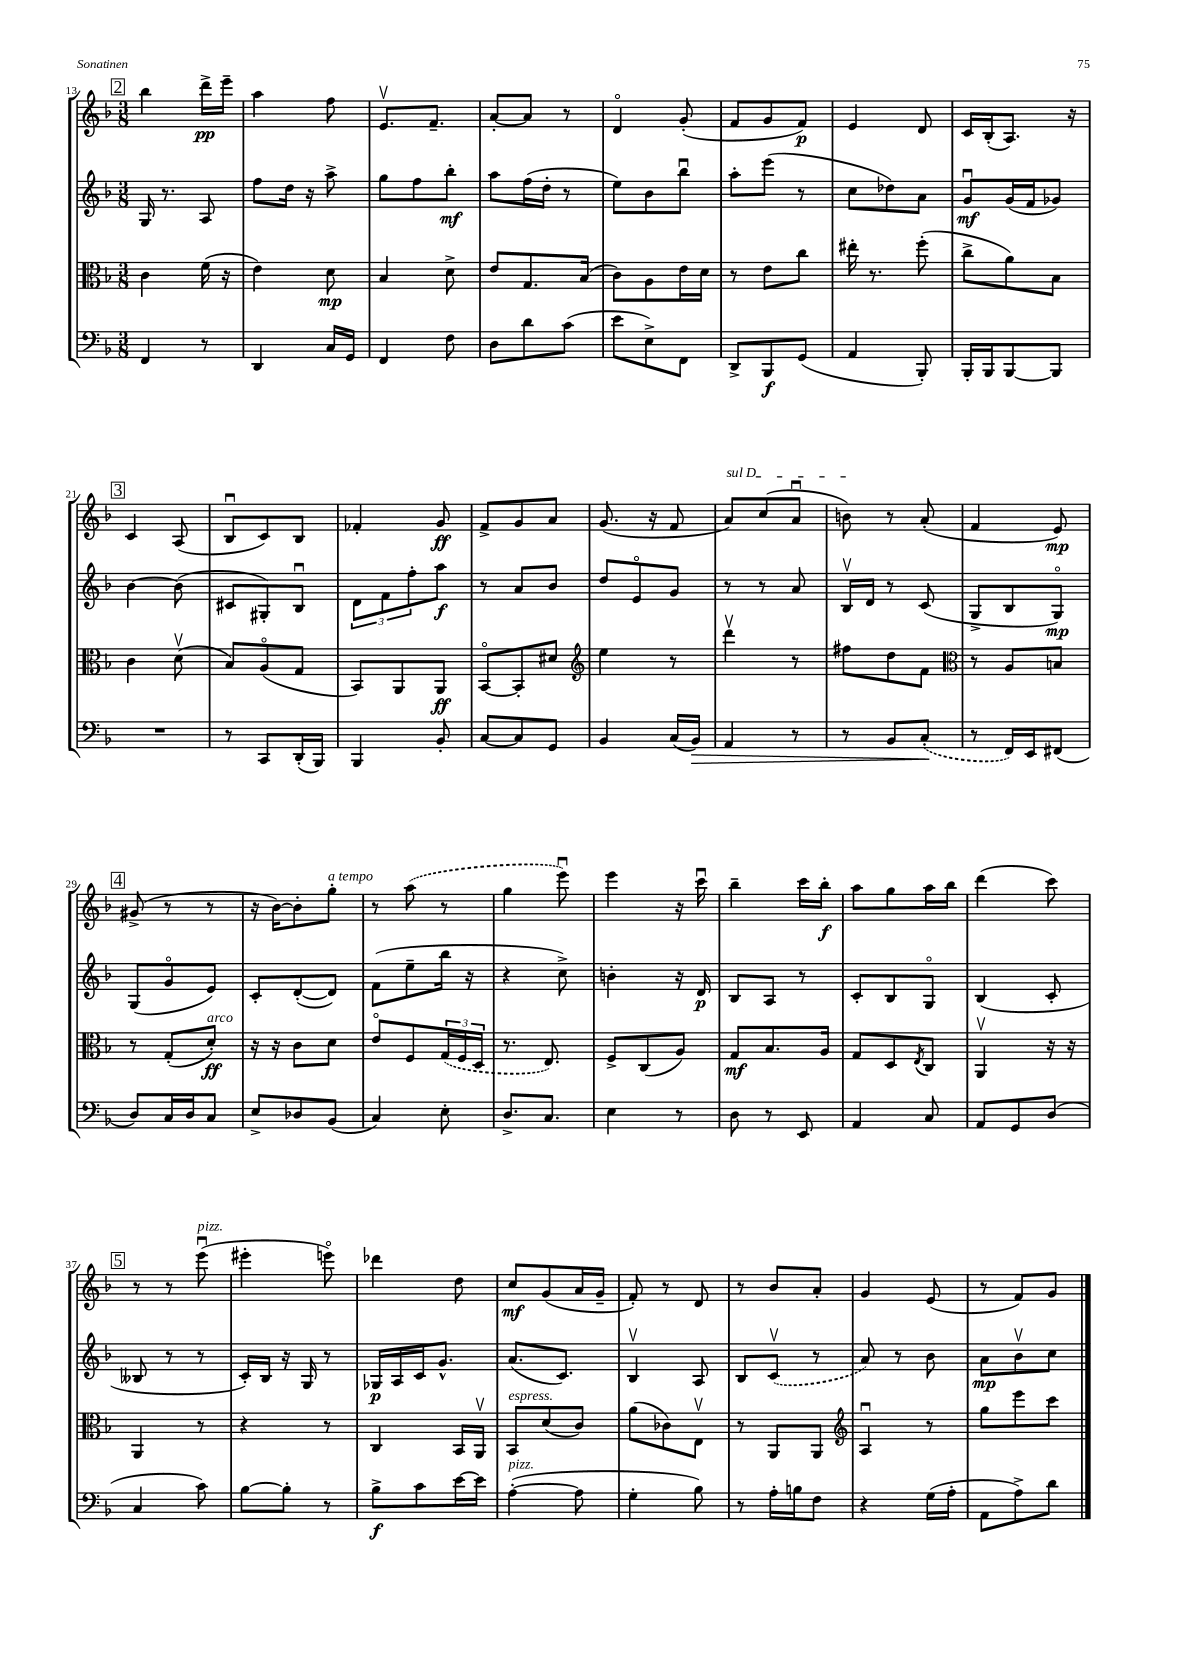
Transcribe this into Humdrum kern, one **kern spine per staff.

**kern	**kern	**kern	**kern
*staff4	*staff3	*staff2	*staff1
*clefF4	*clefC3	*clefG2	*clefG2
*k[b-]	*k[b-]	*k[b-]	*k[b-]
*M3/8	*M3/8	*M3/8	*M3/8
4FF	4c	16G	4bb-
.	.	8.r	.
8r	(16f	8A	16ddd^
.	16r	.	16eee~
=	=	=	=
4DD	4e)	8ff	4aa
.	.	16dd	.
.	.	16r	.
16C	8d	8aa^	8ff
16GG	.	.	.
=	=	=	=
4FF	4B-	8gg	8.ev
.	.	8ff	.
.	.	.	8.f~
8F	8d^	8bb-'	.
=	=	=	=
8D	8e	8aa	[8a'
8d	8.G	(16ff	8a]
.	.	16dd'	.
(8c	.	8r	8r
.	(16B-	.	.
=	=	=	=
8e	8c)	8ee)	4do
8E^)	8A	8b-	.
8FF	16e	8bb-u	(8g'
.	16d	.	.
=	=	=	=
8DD^	8r	8aa'	8f
8BBB-	8e	(8eee	8g
(8GG	8cc	8r	8f)
=	=	=	=
4AA	16ee#'	8cc	4e
.	8.r	.	.
.	.	8dd-)	.
8BBB-')	(8ff'	8a	8d
=	=	=	=
16BBB-'	8cc^	8gu	16c
16BBB-	.	.	(16B-'
[8BBB-	8a)	(16g	8.A)
.	.	16f	.
8BBB-]	8B-	8g-)	.
.	.	.	16r
=	=	=	=
4.r	4c	[4b-	4c
.	(8dv	(8b-]	(8A
=	=	=	=
8r	8B-)	8c#	8B-u
8CC	(8Ao	8G#')	8c)
(16DD'	8G	8B-u	8B-
16BBB-)	.	.	.
=	=	=	=
4BBB-	8BB-)	12d	4f-'
.	.	12f	.
.	8AA	.	.
.	.	12ff'	.
8BB-'	8AA	8aa	8g
=	=	=	=
[8C	[8BB-o	8r	8f^
8C]	8BB-']	8a	8g
8GG	8d#	8b-	8a
=	=	=	=
*	*clefG2	*	*
4BB-	4ee	8dd	(8.g
.	.	8eo	.
.	.	.	16r
(16C	8r	8g	8f
16BB-)	.	.	.
=	=	=	=
4AA	4dddv	8r	8a)
.	.	8r	(8cc
8r	8r	8a	8au
=	=	=	=
8r	8ff#	16B-v	8b)
.	.	16d	.
8BB-	8dd	8r	8r
(8C'	8f	(8c	(8a'
=	=	=	=
*	*clefC3	*	*
8r	8r	8G^	4f
16FF)	8A	8B-	.
16EE	.	.	.
(8FF#	8B	8Go)	8e)
=	=	=	=
8D)	8r	(8G	(8g#^
16C	(8G'	8go	8r
16D	.	.	.
8C	8d')	8e)	8r
=	=	=	=
8E^	16r	8c'	16r
.	16r	.	[16b-)
8D-	8c	([8d'	8b-']
(8BB-	8d	8d])	8gg'
=	=	=	=
4C)	8eo	(8f	8r
.	8F	8ee~	(8aa
8E'	(24G	16bb-	8r
.	24F	.	.
.	.	16r	.
.	24D	.	.
=	=	=	=
8.D^	8.r	4r	4gg
8.C	8.E)	.	.
.	.	8cc^)	8eeeu)
=	=	=	=
4E	8F^	4b'	4eee
.	(8C	.	.
8r	8A)	16r	16r
.	.	16d	16cccu
=	=	=	=
8D	8G	8B-	4bb-~
8r	8.B-	8A	.
8EE	.	8r	16ccc
.	16A	.	16bb-'
=	=	=	=
4AA	8G	8c'	8aa
.	8D	8B-	8gg
.	8qE	.	.
8C	8C	8Go	16aa
.	.	.	16bb-
=	=	=	=
8AA	4AAv	(4B-	(4ddd
8GG	.	.	.
(8D	16r	8c'	8ccc)
.	16r	.	.
=	=	=	=
4C	4AA	8B--	8r
.	.	8r	8r
8c)	8r	8r	(8eeeu
=	=	=	=
[8B-	4r	16c')	4eee#'
.	.	16B-	.
8B-']	.	16r	.
.	.	16G	.
8r	8r	8r	8eeeo)
=	=	=	=
8B-^	4C	16G-	4ddd-
.	.	16A	.
8c	.	16c	.
.	.	8.g^^	.
[16e	16BB-	.	8dd
16e]	16AAv	.	.
=	=	=	=
([4A'	8BB-	(8.a	8cc
.	(8d	.	(8g
.	.	8.c)	.
8A]	8c)	.	16a
.	.	.	16g~
=	=	=	=
4G'	(8a	4B-v	8f')
.	8c-)	.	8r
8B-)	8Ev	8A	8d
=	=	=	=
8r	8r	8B-	8r
16A'	8AA	(8cv	8b-
16B	.	.	.
8F	8AA	8r	8a'
=	=	=	=
*	*clefG2	*	*
4r	4Au	8a)	4g
.	.	8r	.
(16G	8r	8b-	(8e
16A'	.	.	.
=	=	=	=
8AA	8gg	8a	8r
8A^)	8eee	8b-v	8f)
8d	8ccc	8cc	8g
==	==	==	==
*-	*-	*-	*-
